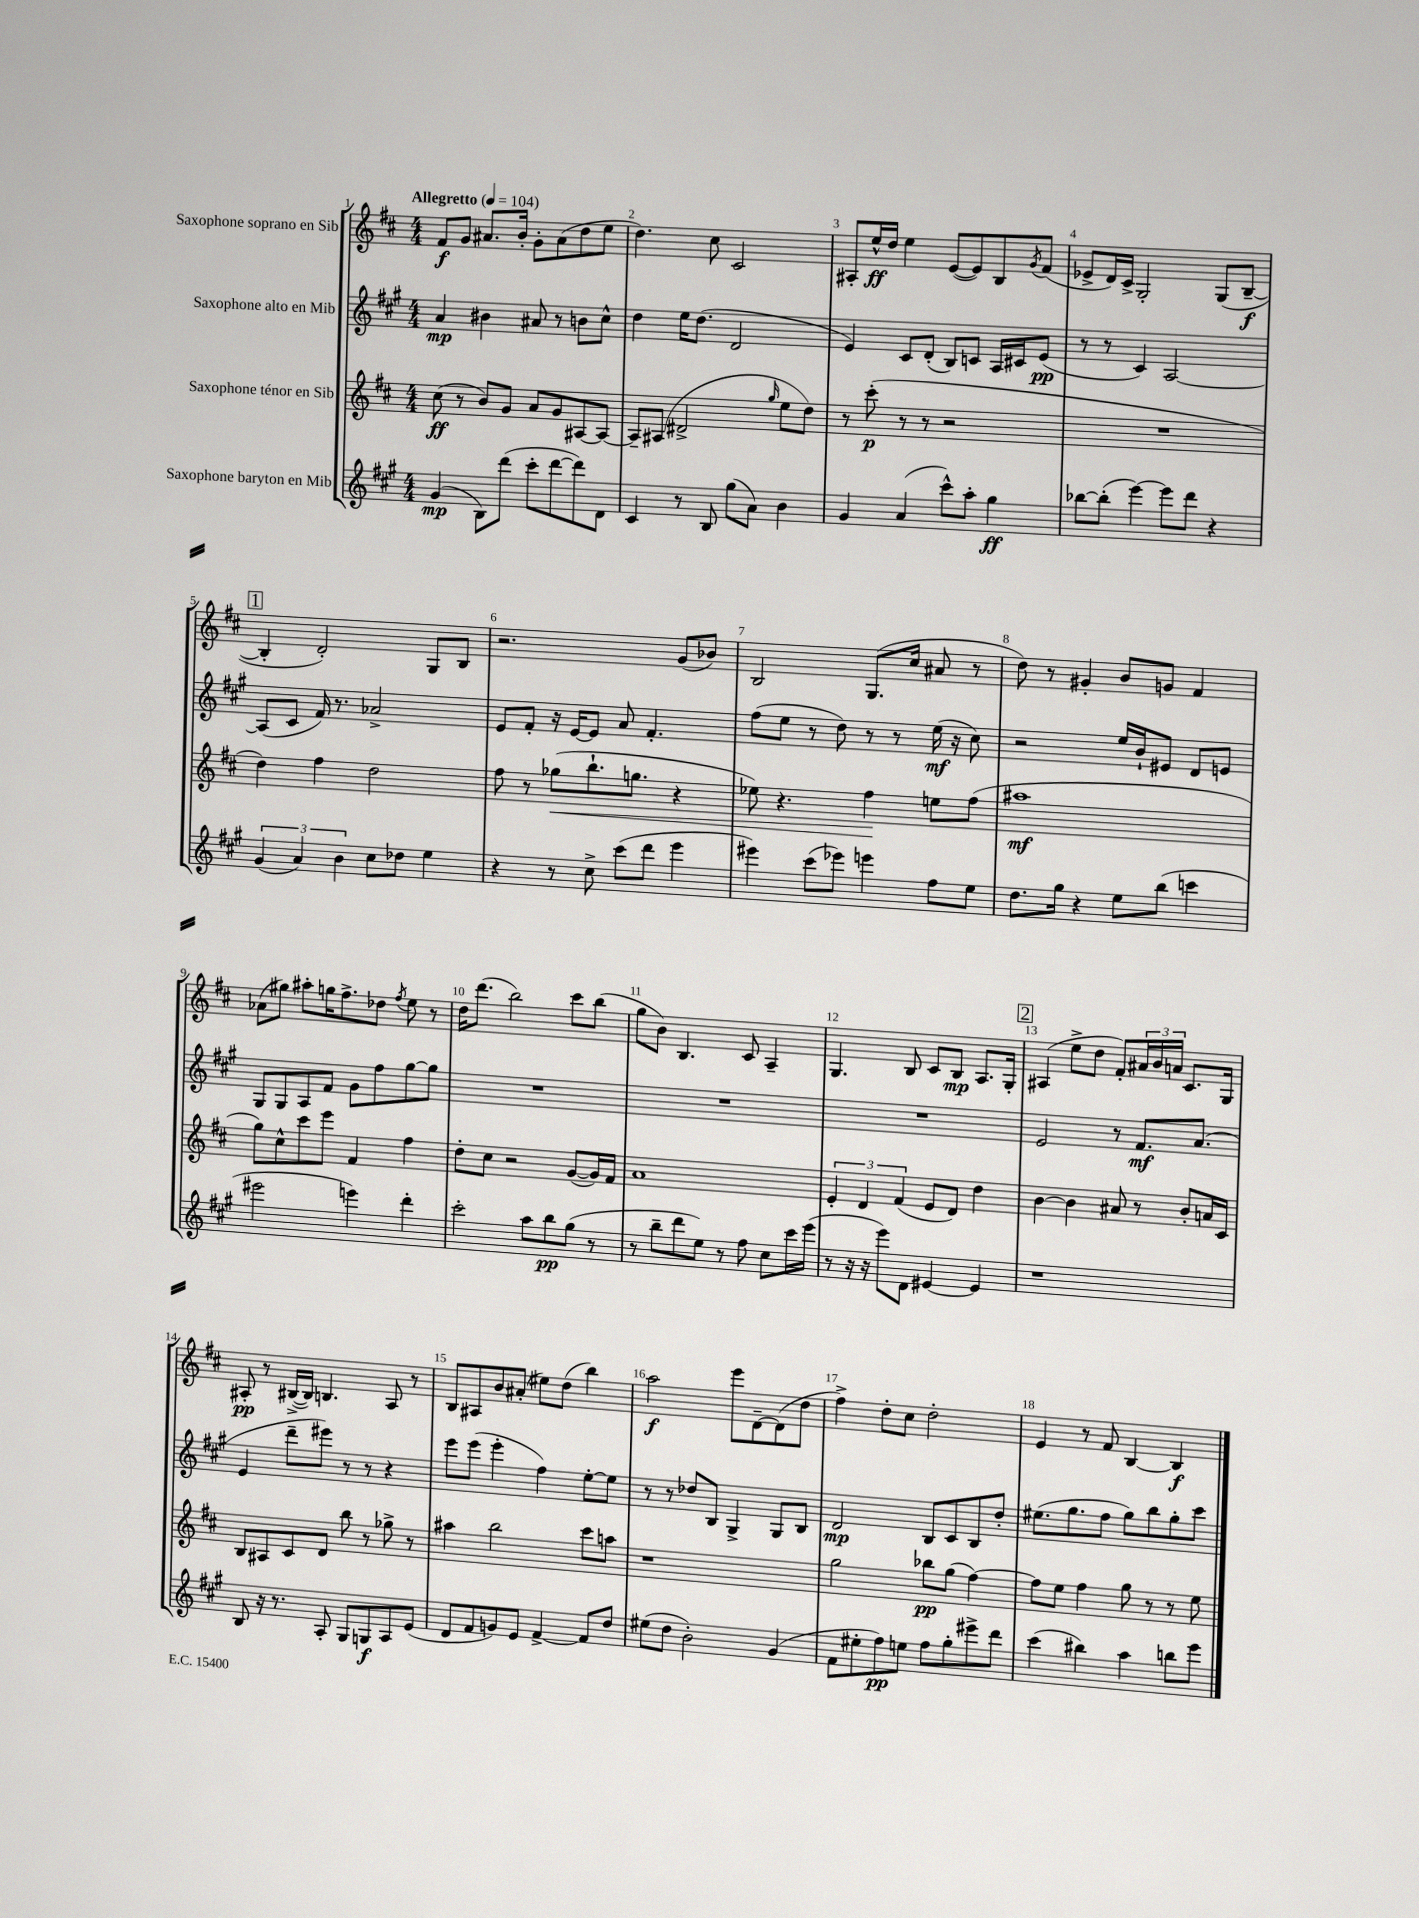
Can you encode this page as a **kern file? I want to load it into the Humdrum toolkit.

**kern	**kern	**kern	**kern
*staff4	*staff3	*staff2	*staff1
*clefG2	*clefG2	*clefG2	*clefG2
*k[f#c#g#]	*k[f#c#]	*k[f#c#g#]	*k[f#c#]
*M4/4	*M4/4	*M4/4	*M4/4
*MM104	*MM104	*MM104	*MM104
(4g#	(8cc#	4a	8f#
.	8r	.	8g
8B)	8b)	4b#	8.a#
(8ddd	8g	.	.
.	.	.	16b'
8ccc#'	8a	8a#	8g'
[8ddd	8g	8r	(8a#
8ddd])	[8A#	8b	8dd
8d	8A#_	8cc#^^	8ee
=	=	=	=
4c#	8A#~]	4dd	4.dd)
.	(8A#	.	.
8r	2d#^	16ee	.
.	.	(8.dd	.
8B	.	.	8cc#
(8gg#	.	2d	2c#
8a)	.	.	.
.	16qqgg	.	.
4b	8ee	.	.
.	8dd)	.	.
=	=	=	=
4g#	8r	4e)	8A#'
.	(8ccc#'	.	16ee^^
.	.	.	16dd
(4a	8r	8c#	4ee
.	8r	(8d'	.
8ccc#^^)	2r	8B)	([8e
8aa'	.	8c	8e])
4gg#	.	16A	8B
.	.	16c#	.
.	.	.	8qg
.	.	(8e	(8f#
=	=	=	=
[8bb-	1r	8r	8e-^
(8bb-']	.	8r	16d)
.	.	.	16c#^
[4eee)	.	4c#)	2G'
8eee]	.	[2A	.
8ddd	.	.	.
4r	.	.	(8G
.	.	.	[8B~
=	=	=	=
(6g#	4dd)	(8A]	4B']
.	.	8c#	.
6a)	.	.	.
.	4ff#	16f#)	2d')
.	.	8.r	.
6b	.	.	.
8cc#	2dd	2a-^	.
8dd-	.	.	.
4ee	.	.	8G
.	.	.	8B
=	=	=	=
4r	8ff#	8e	2.r
.	8r	8f#'	.
8r	(8gg-	16r	.
.	.	[16e	.
8cc#^	8.bb`	8e]	.
(8ccc#	.	8a	.
.	8.gg	.	.
8ddd	.	4.f#'	.
4eee	4r	.	(8g
.	.	.	8b-)
=	=	=	=
4eee#)	8ee-)	(8ff#	2B
.	4.r	8ee	.
(8ccc#	.	8r	.
8eee-)	.	8dd)	.
4eee	4ff#	8r	(8.G
.	.	8r	.
.	.	.	16cc#
8ff#	8ee	(16ee	8a#
.	.	16r	.
8ee	(8ff#	8cc#)	8r
=	=	=	=
8.dd	1aa#	2r	8dd)
.	.	.	8r
16gg#	.	.	.
4r	.	.	4g#'
8ee	.	16ee	8b
.	.	16b`	.
(8bb	.	8e#	8g
4ccc	.	8d	4f#
.	.	8e	.
=	=	=	=
2eee#	8gg)	8G#	(8a-
.	8cc#^^	8G#	8gg#)
.	8ccc#	8A	8aa#'
.	8eee	8f#	16gg
.	.	.	8.ff#^
4eee)	4f#	8g#	.
.	.	8ff#	8dd-
.	.	.	8qff#
4ddd'	4ff#	[8gg#	8ee
.	.	8gg#]	8r
=	=	=	=
2ccc#'	8dd'	1r	16dd
.	.	.	(8.ddd
.	8cc#	.	.
.	2r	.	2bb)
8aa	.	.	.
8bb	.	.	.
(8gg#	([8g	.	8ccc#
8r	16g])	.	(8bb
.	16f#	.	.
=	=	=	=
8r	1a	1r	8gg
8bb~	.	.	8b)
8ddd	.	.	4.B
8ee)	.	.	.
8r	.	.	.
8ff#	.	.	8c#
8cc#	.	.	4A~
16ccc#	.	.	.
(16eee	.	.	.
=	=	=	=
8r	6e'	1r	4.G
16r	.	.	.
.	6d	.	.
16r	.	.	.
8eee)	.	.	.
.	(6f#	.	.
8d	.	.	8B
[4e#	8e	.	8c#
.	8d)	.	8B
4e#]	4dd	.	8.A
.	.	.	16G'
=	=	=	=
1r	[4b	2e	(4A#
.	4b]	.	8ee^
.	.	.	8dd
.	8a#	8r	8f#')
.	8r	8.f#	24a#
.	.	.	24b
.	.	.	24a
.	8b'	.	8.c#
.	.	(8.a	.
.	16a	.	.
.	16c#	.	16G
=	=	=	=
8B	8B	4e	8A#'
16r	8A#	.	8r
8.r	.	.	.
.	8c#	8ddd~	([16B#^
.	.	.	16B#])
8A'	8d	8eee#)	4.B
8G#	8bb	8r	.
8G	8r	8r	.
8A	8gg-^	4r	8A#
(8e	8r	.	8r
=	=	=	=
8d	4aa#	8eee	8B
8f#	.	(8eee	8A#
8g)	2bb	4eee'	8b
8e	.	.	(8a#'
[4f#^	.	4ff#)	8ee#)
.	.	.	(8dd
8f#]	8ccc#	[8ee'	4bb)
8dd	8aa	8ee]	.
=	=	=	=
(8ee#	1r	8r	2aa
8dd	.	8r	.
2b')	.	8dd-	.
.	.	8B	.
.	.	4G#^	8eee
.	.	.	[8d~
(4g#	.	8G#	(8d]
.	.	8B	8dd
=	=	=	=
8f#	2gg	2d	4ff#^)
8ee#'	.	.	.
8ff#)	.	.	8dd'
8ee	.	.	8cc#
8ff#	8bb-	8B	2dd'
8gg#'	(8gg	8c#	.
8eee#^	[4ff#)	8B	.
8ddd	.	8dd'	.
=	=	=	=
(4ccc#	8ff#]	(8.ee#	4e
.	8ee	.	.
.	.	8.gg#	.
4bb#)	4ff#	.	8r
.	.	8ff#	8f#
4aa	8gg	8gg#)	[4B
.	8r	8bb	.
8bb	8r	8gg#'	4B]
8eee	8ee	8ccc#	.
==	==	==	==
*-	*-	*-	*-
